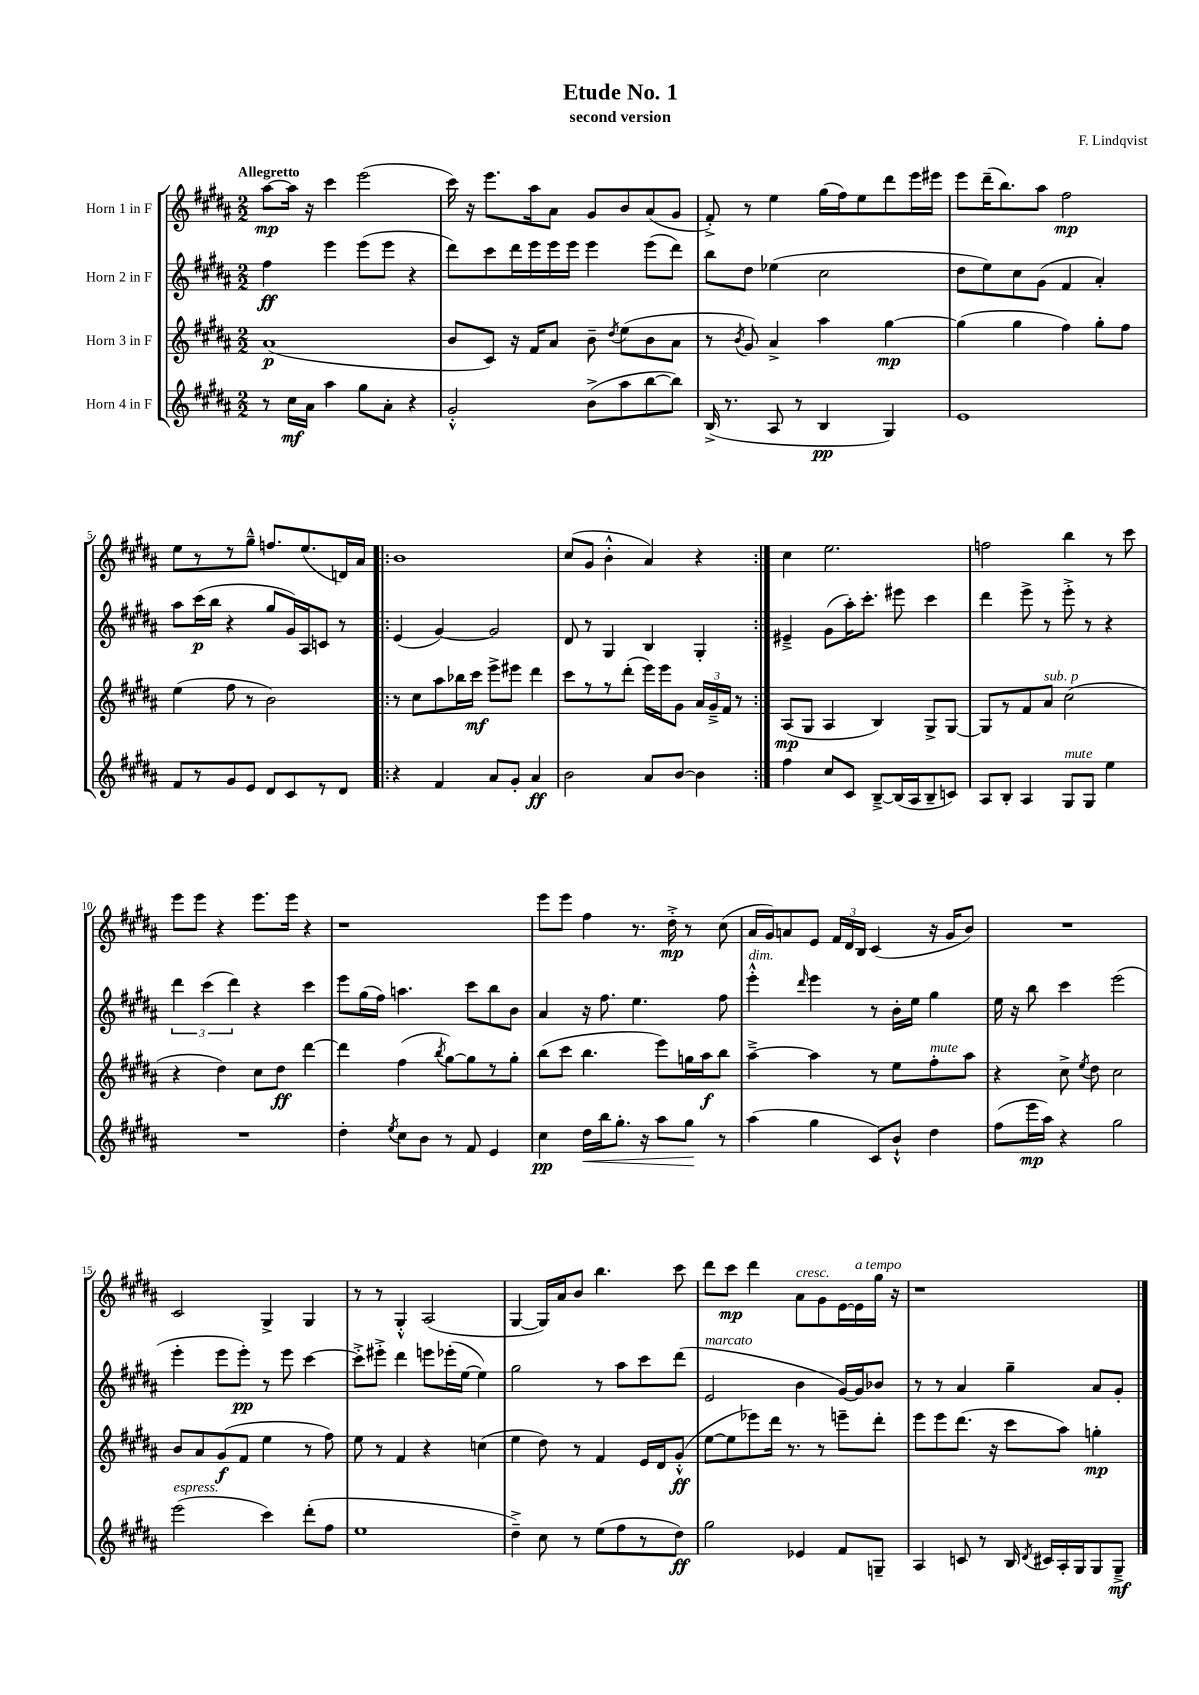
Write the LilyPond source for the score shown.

\header { title = "Etude No. 1" composer = "F. Lindqvist" subtitle = "second version" }
<<
\new StaffGroup <<
\new Staff = "s0" \with { instrumentName = "Horn 1 in F" } {
    \clef treble \key b \major \numericTimeSignature \time 2/2 \tempo "Allegretto"
    \autoBeamOff ais''8[~\mp ais''16] r16 cis'''4 e'''2( |
    cis'''16) r16 e'''8.[ ais''16 ais'8] gis'8[ b'8 ais'8( gis'8] |
    fis'8-.->) r8 e''4 gis''16[( fis''16) e''8 dis'''8 e'''16 eis'''16] |
    e'''8[ dis'''16--( b''8.) ais''8] fis''2\mp |
    e''8[ r8 r8 gis''8]---^ f''8.[ e''8.( d'16) ais'16] |
    \repeat volta 2 { b'1 |
    cis''8[( gis'8] b'4-.-^ ais'4) r4 | }
    cis''4 e''2. |
    f''2 b''4 r8 cis'''8 |
    e'''8[ e'''8] r4 e'''8.[ e'''16] r4 |
    r1 |
    e'''8[ e'''8] fis''4 r8. dis''16-.->\mp r8 cis''8( |
    ais'16[ gis'16) a'8 e'8] \tuplet 3/2 { fis'16[ dis'16 b16] } cis'4( r16 gis'16[ b'8]) |
    R1 |
    cis'2 gis4-> gis4 |
    r8 r8 gis4-.-^ ais2( |
    gis4~ gis16[) ais'16 b'8] b''4. cis'''8 |
    dis'''8[ cis'''8]\mp dis'''4 ais'8[^\markup { \italic "cresc." } gis'8 e'16~ e'16^\markup { \italic "a tempo" } gis''16] r16 |
    r1 \bar "|." |
}
\new Staff = "s1" \with { instrumentName = "Horn 2 in F" } {
    \clef treble \key b \major \numericTimeSignature \time 2/2
    \autoBeamOff fis''4\ff e'''4 e'''8[( e'''8] r4 |
    dis'''8[) cis'''8 dis'''16 e'''16 e'''16 e'''16] e'''4 e'''8[( dis'''8]) |
    b''8[ dis''8] ees''4( cis''2 |
    dis''8[ e''8) cis''8 gis'8]( fis'4 ais'4-.) |
    ais''8[ cis'''16\p( b''16] r4 gis''8[ gis'16) ais16 c'8] r8 |
    \repeat volta 2 { e'4( gis'4~) gis'2 |
    dis'8 r8 gis4 b4 gis4-. | }
    eis'4---> gis'8[( ais''16-.) cis'''8.]-. eis'''8 cis'''4 |
    dis'''4 e'''8-> r8 e'''8-.-> r8 r4 |
    \tuplet 3/2 { dis'''4 cis'''4( dis'''4) } r4 cis'''4 |
    e'''8[ gis''16( fis''16]) a''4. cis'''8[ b''8 b'8] |
    ais'4 r16 fis''8. e''4. fis''8 |
    e'''4-.-^^\markup { \italic "dim." } \grace { dis'''16 } e'''4 r8 b'16[-. e''16] gis''4 |
    e''16 r16 b''8 cis'''4 e'''2( |
    e'''4-. e'''8[ e'''8]-.\pp) r8 e'''8 cis'''4~ |
    cis'''8[-.-> eis'''8]-.-> dis'''4 e'''8[ ees'''16-.( e''16]~ e''4) |
    gis''2 r8 ais''8[ cis'''8 dis'''8]( |
    e'2^\markup { \italic "marcato" } b'4 gis'16[~) gis'16 bes'8] |
    r8 r8 ais'4 gis''4-- ais'8[ gis'8]-. \bar "|." |
}
\new Staff = "s2" \with { instrumentName = "Horn 3 in F" } {
    \clef treble \key b \major \numericTimeSignature \time 2/2
    \autoBeamOff ais'1\p( |
    b'8[ cis'8]) r16 fis'16[ ais'8] b'8-- \acciaccatura { dis''8 } e''8[( b'8 ais'8] |
    r8 \acciaccatura { b'8 } gis'8) ais'4-> ais''4 gis''4~\mp |
    gis''4( gis''4 fis''4) gis''8[-. fis''8] |
    e''4( fis''8 r8 b'2) |
    \repeat volta 2 { r8 cis''8[ ais''8 bes''16 cis'''16]\mf e'''8[-> eis'''8] dis'''4 |
    cis'''8[ r8 r8 dis'''8]-.( e'''16[) e'''16 gis'8] \tuplet 3/2 { ais'16[ gis'16---> fis'16] } r8 | }
    ais8[\mp( gis8] ais4 b4) gis8[-> gis8]~ |
    gis8[ r8 fis'8 ais'8]^\markup { \italic "sub. p" } cis''2( |
    r4 dis''4) cis''8[ dis''8]\ff dis'''4~ |
    dis'''4 fis''4( \acciaccatura { b''8 } gis''8[~) gis''8 r8 gis''8]-. |
    b''8[( cis'''8] b''4. e'''8[) g''16 ais''16\f b''8] |
    ais''4~---> ais''4 r8 e''8[ fis''8-.^\markup { \italic "mute" } ais''8] |
    r4 cis''8-> \acciaccatura { e''8 } dis''8 cis''2 |
    b'8[ ais'8 gis'8\f( fis'8] e''4 r8 fis''8) |
    e''8 r8 fis'4 r4 c''4( |
    e''4 dis''8) r8 fis'4 e'16[ dis'16 gis'8]-.-^\ff( |
    e''8[~ e''8 ees'''8) dis'''16] r8. r8 e'''8[-- dis'''8]-. |
    e'''8[ e'''8 dis'''8.]( r16 cis'''8[ ais''8]) g''4-.\mp \bar "|." |
}
\new Staff = "s3" \with { instrumentName = "Horn 4 in F" } {
    \clef treble \key b \major \numericTimeSignature \time 2/2
    \autoBeamOff r8 cis''16[\mf ais'16] ais''4 gis''8[ ais'8]-. r4 |
    gis'2-.-^ b'8[->( ais''8 b''8~ b''8]) |
    b16->( r8. ais8 r8 b4\pp gis4) |
    e'1 |
    fis'8[ r8 gis'8 e'8] dis'8[ cis'8 r8 dis'8] |
    \repeat volta 2 { r4 fis'4 ais'8[ gis'8]-. ais'4\ff |
    b'2 ais'8[ b'8]~ b'4 | }
    fis''4 cis''8[ cis'8] b8[~---> b16( ais16 b8-- c'8]) |
    ais8[ b8]-. ais4 gis8[^\markup { \italic "mute" } gis8] e''4 |
    R1 |
    dis''4-. \acciaccatura { e''8 } cis''8[ b'8] r8 fis'8 e'4 |
    cis''4\pp dis''16[\< b''16 gis''8.]-. r16 ais''8[ gis''8]\! r8 |
    ais''4( gis''4 cis'8[) b'8]-!-^ dis''4 |
    fis''8[( e'''16\mp ais''16]) r4 gis''2 |
    e'''2^\markup { \italic "espress." }( cis'''4) dis'''8[-.( fis''8] |
    e''1 |
    dis''4--->) cis''8 r8 e''8[( fis''8 r8 dis''8]\ff) |
    gis''2 ees'4 fis'8[ g8]-- |
    ais4 c'8 r8 b16 \acciaccatura { dis'8 } cis'16[ ais16-. gis16 gis8 gis8]--->\mf \bar "|." |
}
>>
>>
